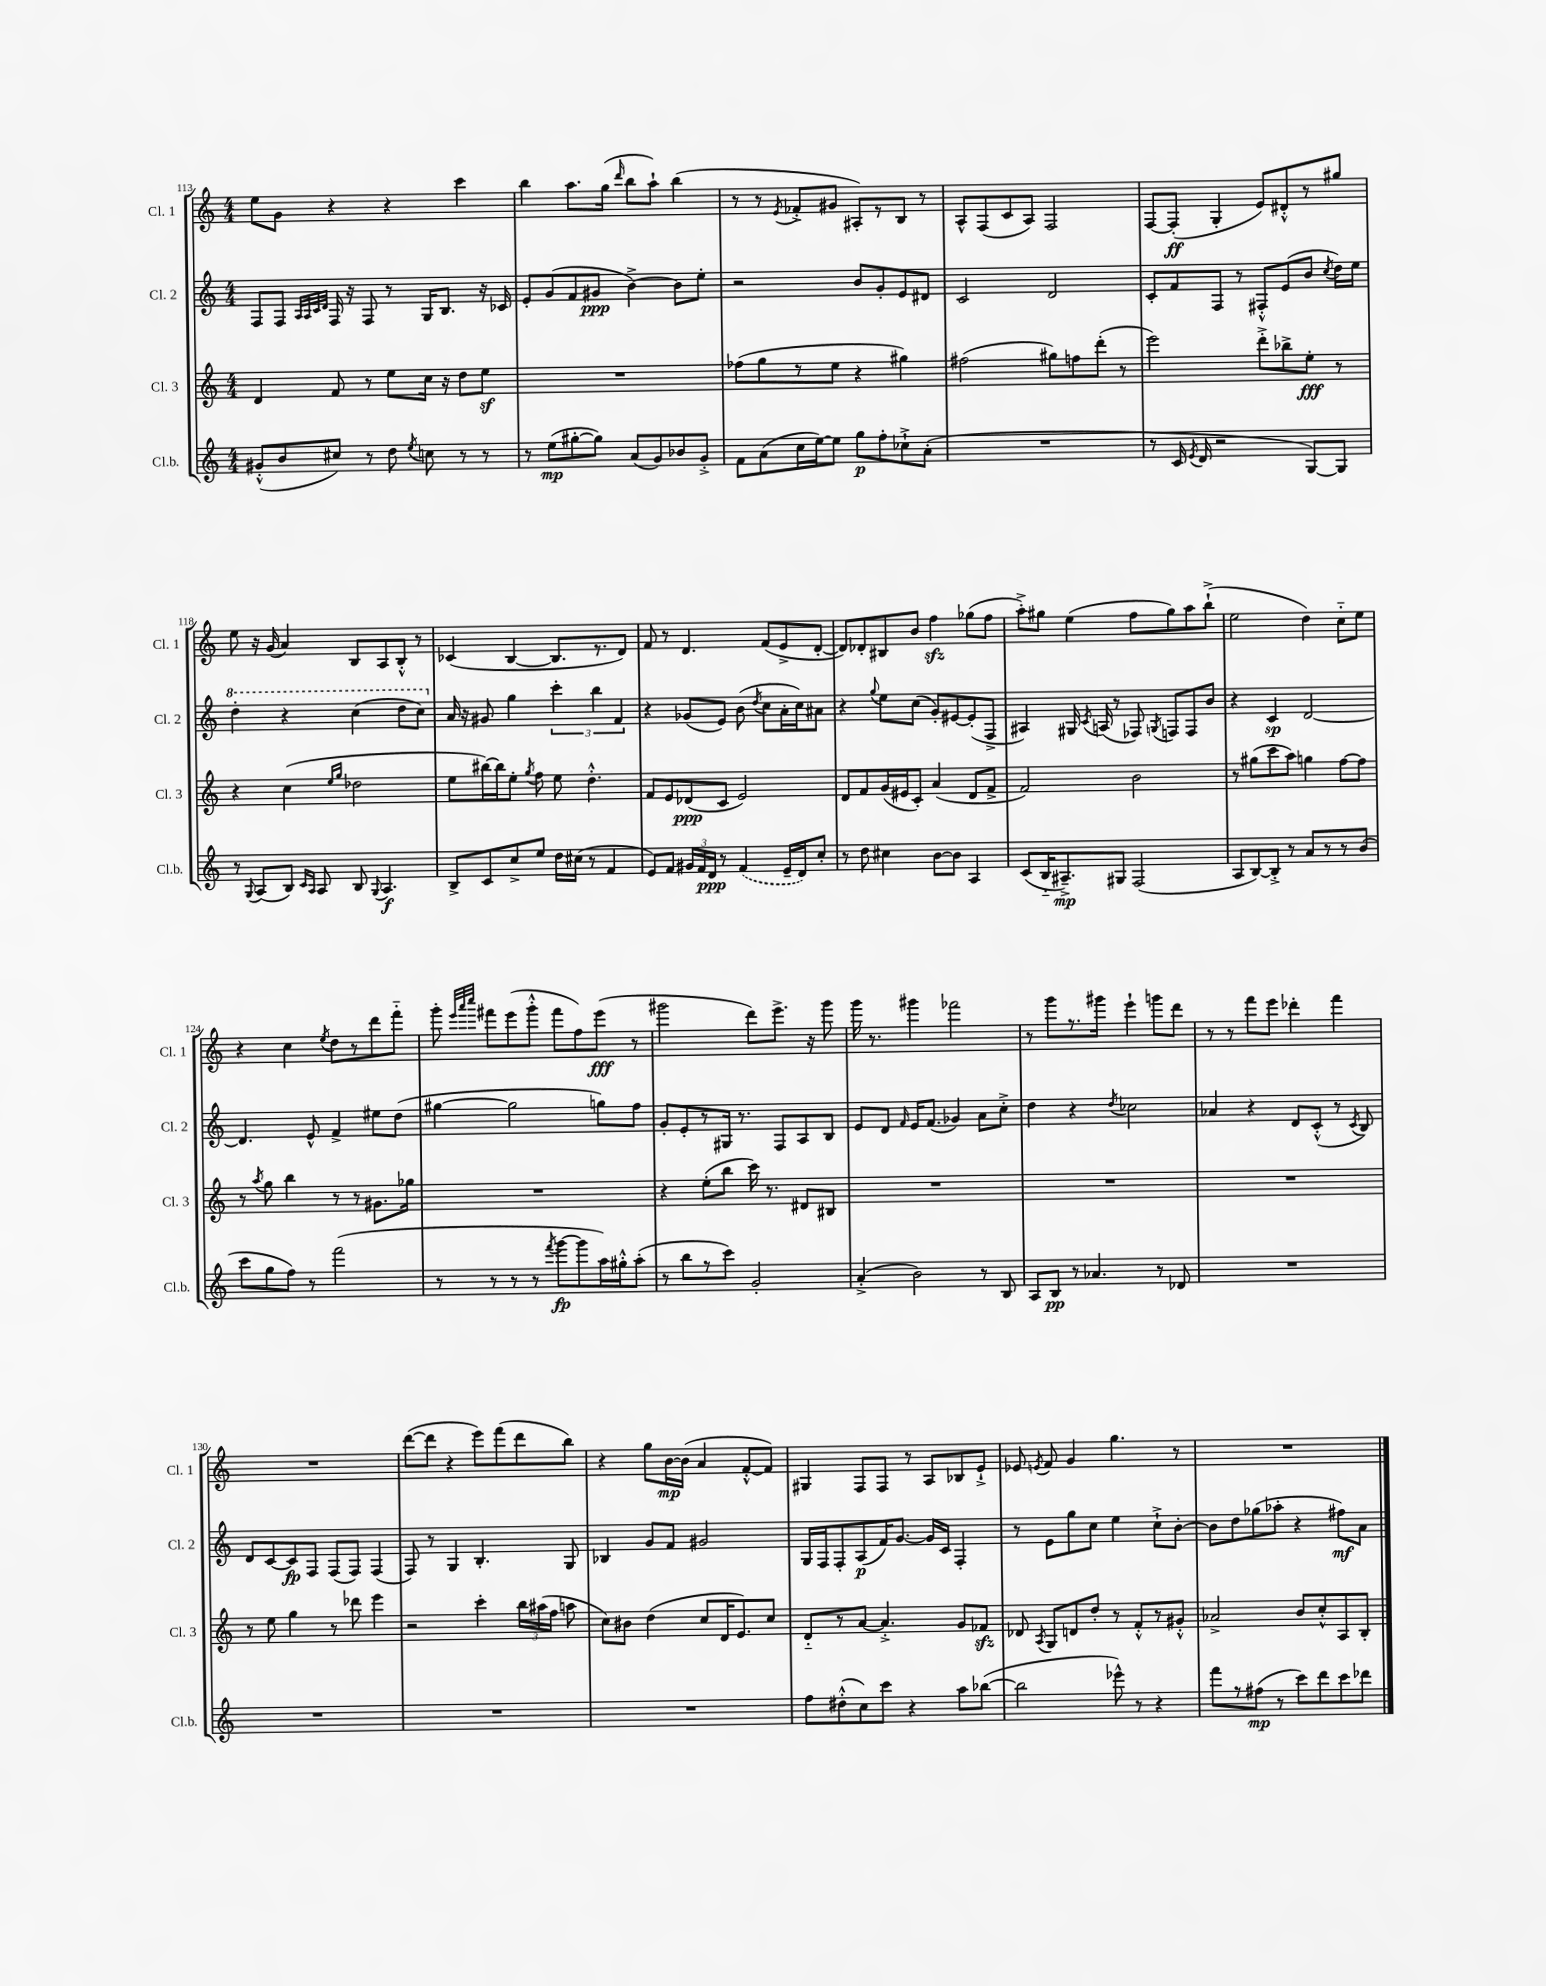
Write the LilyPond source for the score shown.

<<
\new StaffGroup <<
\new Staff = "s0" \with { instrumentName = "Cl. 1" shortInstrumentName = "Cl. 1" } {
    \clef treble \key c \major \numericTimeSignature \time 4/4
    \autoBeamOff e''8[ g'8] r4 r4 c'''4 |
    b''4 a''8.[ g''16]( \grace { d'''16 } b''8[ a''8]-!) b''4( |
    r8 r8 \acciaccatura { e'8 } fes'8[-.-> gis'8] ais8[-.) r8 b8] r8 |
    a8[-^ f8( c'8 a8]) f2 |
    f8[~ f8]-.\ff( g4-. e'8[) dis'8-.-^ r8 gis''8] |
    e''8 r16 g'16( a'4) b8[ a8 b8]-.-^ r8 |
    ces'4( b4~ b8.[ r8. d'8]) |
    f'8 r8 d'4. f'8[( e'8-> d'8]~-. |
    d'8[) des'8-. bis8 b'8] f''4\sfz ges''8[( f''8] |
    a''8[-.->) gis''8] e''4( f''8[ gis''8) a''8 b''8]-!->( |
    e''2 d''4) c''8[-_ e''8] |
    r4 c''4 \acciaccatura { e''8 } d''8[ r8 d'''8 f'''8]-_ |
    g'''8-. \grace { e'''32[ a'''32 c''''32] } fis'''8[ e'''8( g'''8]-.-^ fis'''8[ f''8) e'''8]\fff( r8 |
    gis'''2 d'''8[) e'''8.]-> r16 gis'''8 |
    g'''16 r8. gis'''4 fes'''2 |
    r8 g'''8[ r8. gis'''16] e'''4-! g'''8[ d'''8] |
    r8 r8 f'''8[ e'''8] des'''4-. f'''4 |
    R1 |
    d'''8[~( d'''8] r4 e'''8[) f'''8( d'''8 b''8]) |
    r4 g''8[ b'16~\mp b'16]( a'4 f'8[~-.-^ f'8]) |
    gis4 f8[ f8] r8 a8[ bes8 e'8]-!-> |
    ees'8 \acciaccatura { e'8 } f'8 g'4 g''4. r8 |
    R1 \bar "|." |
}
\new Staff = "s1" \with { instrumentName = "Cl. 2" shortInstrumentName = "Cl. 2" } {
    \clef treble \key c \major \numericTimeSignature \time 4/4
    \autoBeamOff f8[ f8] \grace { a32[ a32 c'32 d'32] } f16 r16 f8 r8 g16[ b8.] r16 ces'16 |
    e'8[-. g'8( f'8 gis'8]\ppp b'4~->) b'8[ e''8]-. |
    r2 b'8[ g'8-. e'8 dis'8] |
    c'2 d'2 |
    c'8[-. f'8 f8] r8 fis8[-.-^ e'8( b'8] \acciaccatura { c''8 } d''16[) e''16] |
    \ottava #1 d'''4-. r4 c'''4( d'''8[ c'''8]) \ottava #0 |
    a'16 r16 gis'8 g''4 \tuplet 3/2 { c'''4-. b''4 f'4 } |
    r4 ges'8[( e'8]) b'8( \acciaccatura { d''8 } c''8[ a'16-. c''16) ais'8] |
    r4 \appoggiatura { g''8 } e''8[ c''8]( g'8[-.) eis'8~ eis'8-.( f8]-> |
    ais4) gis16 \acciaccatura { c'8 } a16( r8 fes8) \acciaccatura { g8 } f8[ f8 b'8] |
    r4 c'4\sp d'2~ |
    d'4. e'8-^ f'4-> eis''8[ d''8]( |
    gis''4~ gis''2 g''8[) f''8] |
    g'8[-. e'8-. r8 gis16] r8. f8[ a8 b8] |
    e'8[ d'8] \grace { f'16 } e'16[ f'8.]( ges'4) a'8[ c''8]-.-> |
    d''4 r4 \acciaccatura { d''8 } ces''2 |
    aes'4 r4 d'8[ c'8]-.-^( r8 \acciaccatura { c'8 } b8) |
    d'8[ c'8~ c'8\fp f8] f8[( f8]) f4( |
    f8) r8 g4 b4.-. g8 |
    bes4 g'8[ f'8] gis'2 |
    g16[ f16 f8-. a8\p( f'16) g'8.]~ g'16[ c'16] f4-. |
    r8 e'8[ g''8 c''8] e''4 c''8[-!-> b'8]~-. |
    b'8[ d''8 ges''8( aes''8]-. r4 fis''8[\mf) a'8] \bar "|." |
}
\new Staff = "s2" \with { instrumentName = "Cl. 3" shortInstrumentName = "Cl. 3" } {
    \clef treble \key c \major \numericTimeSignature \time 4/4
    \autoBeamOff d'4 f'8 r8 e''8[ c''16] r16 d''8[ e''8]\sf |
    R1 |
    fes''8[( g''8 r8 e''8] r4 gis''4) |
    fis''2( gis''8[) f''8 d'''8]-.( r8 |
    e'''2) d'''8[-.-> bes''8-> e''8]-.\fff r8 |
    r4 c''4( \grace { e''16[ g''16] } des''2 |
    e''8[ bis''16~) bis''16 e''8]-. \acciaccatura { g''8 } f''8 e''8 d''4.-.-^ |
    f'8[ e'8 des'8\ppp( c'8] e'2) |
    d'8[ f'8 g'16( eis'16 c'8]-.) a'4( d'8[ f'8]-> |
    f'2) b'2 |
    r8 gis''8[( c'''8 a''8]) g''4 f''8[~ f''8] |
    r8 \acciaccatura { a''8 } g''8 b''4 r8 r8 gis'8.[ ges''16] |
    R1 |
    r4 e''8[-.( b''8] c'''16) r8. dis'8[ bis8] |
    R1 |
    R1 |
    R1 |
    r8 e''8 g''4 r8 des'''8 e'''4 |
    r2 c'''4-. \tuplet 3/2 { b''16[ ais''16( f''16] } a''8 |
    c''8[) bis'8] d''4( c''8[ d'16 e'8.) c''8] |
    d'8[-_ r8 a'8]~ a'4.-.-> g'8[ fes'8]\sfz |
    des'8 \acciaccatura { a8 } g8[ d'8 d''8]-. r8 f'8[-.-^ r8 gis'8]-.-^ |
    aes'2-> b'8[ c''8-.-^ a8 b8]-. \bar "|." |
}
\new Staff = "s3" \with { instrumentName = "Cl.b." shortInstrumentName = "Cl.b." } {
    \clef treble \key c \major \numericTimeSignature \time 4/4
    \autoBeamOff gis'8[-.-^( b'8 cis''8]) r8 d''8 \acciaccatura { e''8 } c''8 r8 r8 |
    r8 e''8[\mp( gis''8~-. gis''8]) a'8[( g'8) bes'8 g'8]-.-> |
    f'8[ a'8( c''16 e''16~) e''8] g''8[\p f''8-. ces''8-!-> a'8]-.( |
    R1 |
    r8 c'16 \acciaccatura { e'8 } d'16 r2 g8[~) g8] |
    r8 \appoggiatura { g8 } a8[( b8]) \grace { c'16[ a16] } a8 b8 \appoggiatura { g8 } a4.\f |
    b8[-> c'8 c''8-> e''8] d''16[ cis''16]( r8 f'4 |
    e'8[) f'8] \tuplet 3/2 { gis'16[ f'16 d'16]\ppp } r8 \once \slurDashed f'4( e'16[-- d'16) c''8]-. |
    r8 d''8 cis''4 b'8[~ b'8] a4 |
    c'8[( b16-_ ais8.--->\mp) gis8] f2( |
    a8[ b8~) b8]-.-> r8 a'8[ r8 r8 b'8]( |
    c'''8[ g''8 f''8]) r8 f'''2( |
    r8 r8 r8 r8 \acciaccatura { f'''8 } g'''8[~\fp g'''8 a''16) gis''16-.-^ a''8]-.( |
    r8 b''8[ r8 c'''8]) g'2-. |
    a'4-.->( b'2) r8 b8 |
    a8[ b8]\pp r8 aes'4. r8 des'8 |
    R1 |
    R1 |
    R1 |
    R1 |
    f''8[ dis''8-.-^( c''8) c'''8] r4 a''8[ bes''8]~( |
    bes''2 ees'''8-^) r8 r4 |
    f'''8[ r8 fis''8]\mp( r8 c'''8[) d'''8 c'''8 des'''8] \bar "|." |
}
>>
>>
\layout { \context { \Score currentBarNumber = #113 } }
